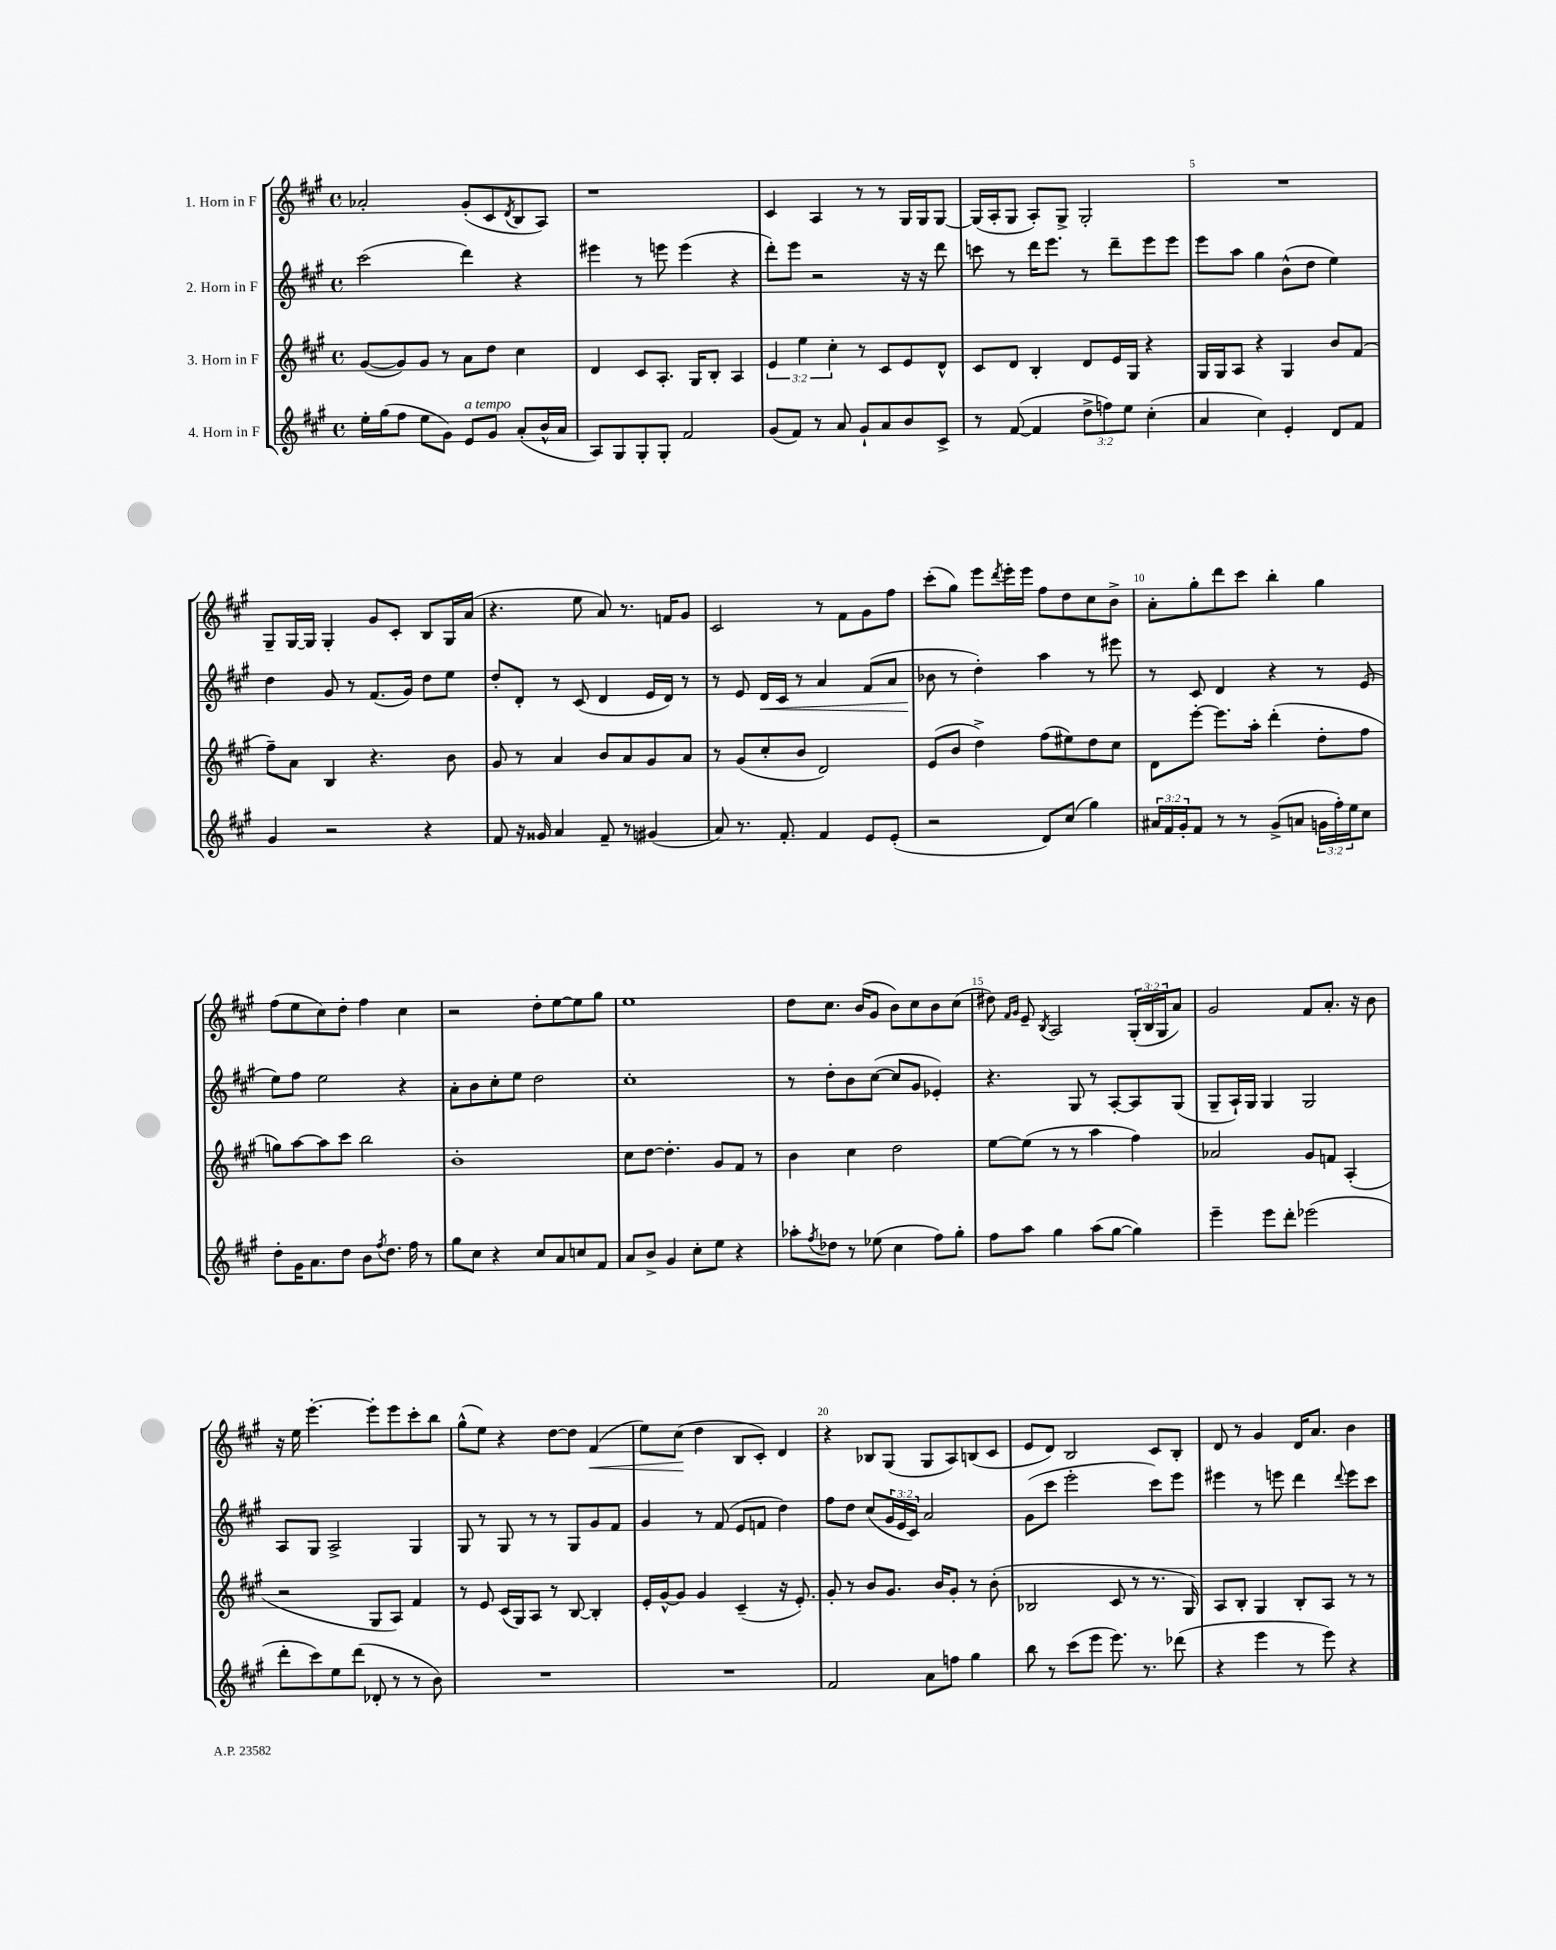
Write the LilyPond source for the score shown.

<<
\new StaffGroup <<
\new Staff = "s0" \with { instrumentName = "1. Horn in F" } {
    \clef treble \key a \major \defaultTimeSignature \time 4/4 \override Staff.TupletNumber.text = #tuplet-number::calc-fraction-text
    aes'2-. gis'8-.( cis'8 \acciaccatura { d'8 } b8 a8) |
    r1 |
    cis'4 a4 r8 r8 gis16 gis16 gis8~ |
    gis16( a16-. gis8 a8-.) gis8-> gis2-. |
    R1 |
    gis8-- gis16~ gis16 gis4-. gis'8 cis'8-. b8 gis16 a'16( |
    r4. e''8 a'8) r8. f'16 gis'8 |
    cis'2 r8 fis'8 gis'8 fis''8 |
    cis'''8-.( gis''8) e'''8 \acciaccatura { d'''8 } e'''16-. e'''16 fis''8 d''8 cis''8 b'8-> |
    a'8-. gis''8-. d'''8 cis'''8 b''4-. gis''4 |
    fis''8( e''8 cis''8) d''8-. fis''4 cis''4 |
    r2 d''8-. e''8~ e''8 gis''8 |
    e''1 |
    d''8 cis''8. b'16( gis'8 b'8) cis''8 b'8 cis''8( |
    dis''8) \grace { fis'16 gis'16 } e'8-- \acciaccatura { b8 } a2 \tuplet 3/2 { gis16-.( b16 gis16 } a'8) |
    gis'2 fis'8 a'8.-. r16 b'8 |
    r16 e''16 e'''4.~-. e'''8-. e'''8 cis'''8-. b''8 |
    gis''8-^( e''8) r4 d''8~ d''8 fis'4\<( |
    e''8) cis''8\!( d''4 b8 cis'8-.) d'4 |
    r4 bes8 gis8( gis8 a8) b8( cis'8 |
    e'8 d'8) b2 cis'8 b8-. |
    d'8 r8 gis'4 d'16 a'8. b'4 \bar "|." |
}
\new Staff = "s1" \with { instrumentName = "2. Horn in F" } {
    \clef treble \key a \major \defaultTimeSignature \time 4/4 \override Staff.TupletNumber.text = #tuplet-number::calc-fraction-text
    cis'''2( d'''4) r4 |
    eis'''4 r8 e'''8 e'''4( r4 |
    d'''8-.) e'''8 r2 r16 r16 d'''8 |
    c'''8 r8 d'''16 e'''8. r8 d'''8-- e'''8 e'''8 |
    e'''8 a''8 gis''4 b'8-^( d''8 e''4) |
    d''4 gis'8 r8 fis'8.( gis'16) d''8 e''8 |
    d''8-. d'8-. r8 cis'8( d'4 e'16 d'16) r8 |
    r8 e'8 d'16\< cis'16 r8 a'4 fis'8( a'8 |
    bes'8\! r8 d''4-.) a''4 r8 eis'''8 |
    r8 cis'8 d'4 r4 r8 e'8( |
    e''8) fis''8 e''2 r4 |
    a'8-. b'8 cis''8-. e''8 d''2 |
    cis''1-. |
    r8 d''8-. b'8 cis''8~( cis''8 gis'8 ees'4-.) |
    r4. gis8 r8 a8~-. a8 gis8( |
    gis8-- a16-!) gis16 gis4 gis2 |
    a8 gis8 a2-> gis4 |
    gis8 r8 gis8 r8 r8 gis8 gis'8 fis'8 |
    gis'4 r8 fis'8( e'8 f'8 d''4) |
    fis''8 d''8 cis''8( \tuplet 3/2 { gis'16 e'16 cis'16) } a'2 |
    gis'8( cis'''8 e'''2-. cis'''8) e'''8 |
    eis'''4 r8 e'''8 d'''4 \appoggiatura { d'''8 } e'''8 cis'''8 \bar "|." |
}
\new Staff = "s2" \with { instrumentName = "3. Horn in F" } {
    \clef treble \key a \major \defaultTimeSignature \time 4/4 \override Staff.TupletNumber.text = #tuplet-number::calc-fraction-text
    gis'8~( gis'8) gis'8 r8 a'8 d''8 cis''4 |
    d'4 cis'8 a8.-. gis16 b8-. a4 |
    \tuplet 3/2 { e'4 e''4 cis''4-. } r8 cis'8 e'8 d'8-^ |
    cis'8 d'8 b4-. d'8 e'16 gis16 r4 |
    gis16 gis16 a8 r4 gis4 b'8 fis'8( |
    fis''8--) a'8 b4 r4. b'8 |
    gis'8 r8 a'4 b'8 a'8 gis'8 a'8 |
    r8 gis'8( cis''8-. b'8 d'2) |
    e'8( b'8 d''4->) fis''8( eis''8) d''8 cis''8 |
    d'8 e'''8~-. e'''8. a''16-. d'''4-.( d''8-. fis''8 |
    g''8) a''8~ a''8 cis'''8 b''2 |
    b'1-. |
    cis''8 d''8~ d''4.-. gis'8 fis'8 r8 |
    b'4 cis''4 d''2 |
    e''8~ e''8( r8 r8 a''4 fis''4) |
    aes'2 gis'8 f'8 a4-.( |
    r2 gis8 a8) fis'4 |
    r8 e'8 cis'16( gis16) a8 r8 b8~ b4-. |
    e'16-. gis'16~-^ gis'8 gis'4 cis'4--( r16 e'8.-.) |
    gis'8-. r8 b'8 gis'8. b'16 gis'8-. r8 b'8-.( |
    bes2 cis'8 r8 r8. gis16) |
    a8 b8-. gis4 b8-. a8 r8 r8 \bar "|." |
}
\new Staff = "s3" \with { instrumentName = "4. Horn in F" } {
    \clef treble \key a \major \defaultTimeSignature \time 4/4 \override Staff.TupletNumber.text = #tuplet-number::calc-fraction-text
    e''16-. gis''16( fis''8 e''8 gis'8) e'8^\markup { \italic "a tempo" } gis'8 a'8-.( b'16-^ a'16 |
    a8) gis8 gis8-. gis8-. fis'2 |
    gis'8( fis'8) r8 a'8 gis'8-! a'8 b'8 cis'8-> |
    r8 fis'8~( fis'4 \tuplet 3/2 { d''8-> f''8) e''8 } cis''4-.( |
    a'4 cis''4) e'4-. d'8 fis'8 |
    gis'4 r2 r4 |
    fis'8 r16 gisis'16 a'4 fis'8-- r8 gis'4( |
    a'8) r8. fis'8.-. fis'4 e'8 e'8-.( |
    r2 d'8) cis''8( gis''4) |
    \tuplet 3/2 { ais'16 fis'16 gis'16-. } fis'8 r8 r8 gis'8->( a'8 \tuplet 3/2 { g'16 fis''16-.) e''16 } cis''8 |
    d''8-. gis'16 a'8. d''8 b'8 \acciaccatura { fis''8 } d''8. fis''16 r8 |
    gis''8 cis''8 r4 cis''8 a'8 c''8 fis'8 |
    a'8 b'8-> gis'4 cis''8-. e''8 r4 |
    aes''8-. \acciaccatura { fis''8 } des''8 r8 ees''8( cis''4 fis''8) gis''8-. |
    fis''8 a''8 gis''4 a''8( gis''8~ gis''4) |
    e'''4-- e'''8 d'''8-. ees'''2( |
    d'''8-. cis'''8) e''8 d'''8( des'8-. r8 r8 b'8) |
    R1 |
    R1 |
    fis'2 a'8 f''8 gis''4 |
    b''8 r8 cis'''8( e'''8 e'''8.) r8. des'''8( |
    r4 e'''4 r8 e'''8) r4 \bar "|." |
}
>>
>>
\layout { \context { \Score \override BarNumber.break-visibility = ##(#f #t #t) barNumberVisibility = #(every-nth-bar-number-visible 5) } }
